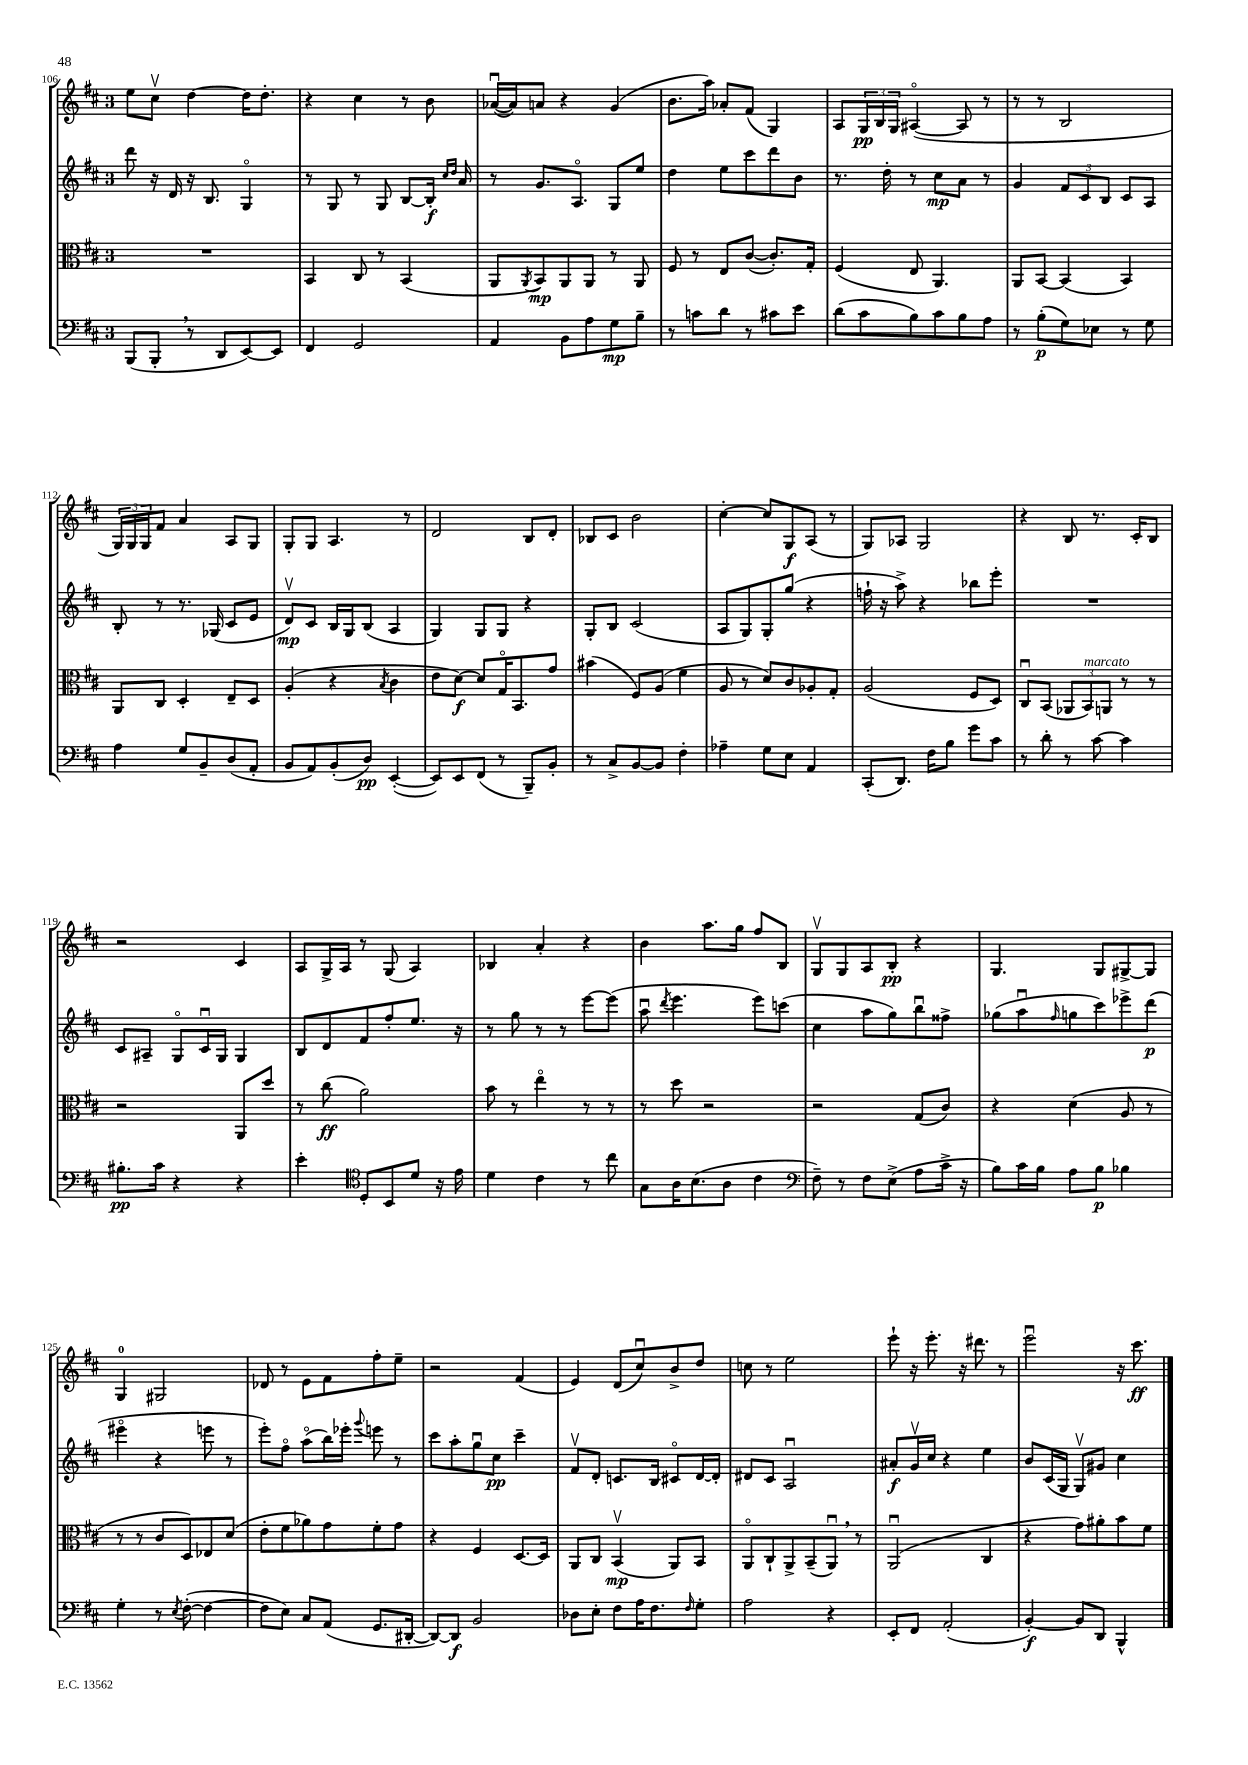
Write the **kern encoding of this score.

**kern	**dynam	**kern	**dynam	**kern	**dynam	**kern	**dynam
*part4	*part4	*part3	*part3	*part2	*part2	*part1	*part1
*staff4	*staff4	*staff3	*staff3	*staff2	*staff2	*staff1	*staff1
*clefF4	*	*clefC3	*	*clefG2	*	*clefG2	*
*k[f#c#]	*	*k[f#c#]	*	*k[f#c#]	*	*k[f#c#]	*
*M3/4	*	*M3/4	*	*M3/4	*	*M3/4	*
=106	=106	=106	=106	=106	=106	=106	=106
(8BBB/L	.	2.r	.	8ddd\	.	8ee\L	.
8BBB',/J	.	.	.	16r	.	8cc#v\J	.
.	.	.	.	16d/	.	.	.
8r	.	.	.	16r	.	[4dd\	.
.	.	.	.	8.B/	.	.	.
8DD/L	.	.	.	.	.	.	.
[8EE/)	.	.	.	4G/	.	16dd\KL]	.
.	.	.	.	.	.	8.dd'\J	.
8EE/J]	.	.	.	.	.	.	.
=107	=107	=107	=107	=107	=107	=107	=107
4FF#/	.	4BB/	.	8r	.	4r	.
.	.	.	.	8G/	.	.	.
2GG/	.	8C#/	.	8r	.	4cc#\	.
.	.	8r	.	8G/	.	.	.
.	.	(4BB/	.	[8B/L	.	8r	.
.	.	.	.	16B'/Jk]	f	8b\	.
.	.	.	.	16qqcc#/LL	.	.	.
.	.	.	.	16qqdd/JJ	.	.	.
.	.	.	.	16a/	.	.	.
=108	=108	=108	=108	=108	=108	=108	=108
4AA/	.	8AA/L	.	8r	.	([16a-Xu/LL	.
.	.	.	.	.	.	16a-/J])	.
.	.	8qAA/	.	.	.	.	.
.	.	8BB/)	mp	8.g/L	.	8an/J	.
8BB\L	.	8AA/	.	.	.	4r	.
.	.	.	.	8.A/J	.	.	.
8A\	.	8AA/J	.	.	.	.	.
8G\	mp	8r	.	8G/L	.	(4g/	.
8B~\J	.	8AA/	.	8ee/J	.	.	.
=109	=109	=109	=109	=109	=109	=109	=109
8r	.	8F#/	.	4dd\	.	8.b\L	.
8cn\L	.	8r	.	.	.	.	.
.	.	.	.	.	.	16aa\Jk)	.
8d\J	.	8E/L	.	8ee\L	.	8a-X'/L	.
8r	.	([8c#/J	.	8ccc#\	.	(8f#/J	.
8c#X\L	.	8.c#'/L])	.	8ddd\	.	4G/)	.
8e\J	.	.	.	8b\J	.	.	.
.	.	16G'/Jk	.	.	.	.	.
=110	=110	=110	=110	=110	=110	=110	=110
(8d\L	.	(4F#/	.	8.r	.	8A/L	.
8c#\	.	.	.	.	.	24G/L	pp
.	.	.	.	.	.	24B/	.
.	.	.	.	16dd'\	.	.	.
.	.	.	.	.	.	24G/JJ	.
8B\)	.	8E/	.	8r	.	([4A#X/	.
8c#\	.	4.AA/)	.	8cc#\L	mp	.	.
8B\	.	.	.	8a\J	.	8A#/]	.
8A\J	.	.	.	8r	.	8r	.
=111	=111	=111	=111	=111	=111	=111	=111
8r	.	8AA/L	.	4g/	.	8r	.
(8B'\L	p	[8BB/J	.	.	.	8r	.
8G\)	.	(4BB/]	.	12f#/L	.	2B/	.
.	.	.	.	12c#/	.	.	.
8E-X\J	.	.	.	.	.	.	.
.	.	.	.	12B/J	.	.	.
8r	.	4BB/)	.	8c#/L	.	.	.
8G\	.	.	.	8A/J	.	.	.
!!LO:LB:g=z
=112	=112	=112	=112	=112	=112	=112	=112
4A\	.	8AA/L	.	8B'/	.	24G/LL)	.
.	.	.	.	.	.	24G/	.
.	.	.	.	.	.	24G/J	.
.	.	8C#/J	.	8r	.	8f#/J	.
8G/L	.	4D'/	.	8.r	.	4a/	.
8BB~/	.	.	.	.	.	.	.
.	.	.	.	(16G-X/	.	.	.
(8D/	.	8E~/L	.	8c#/L	.	8A/L	.
8AA'/J	.	8D/J	.	8e/J	.	8G/J	.
=113	=113	=113	=113	=113	=113	=113	=113
8BB/L	.	(4A'/	.	8dv/L)	mp	8G'/L	.
8AA/)	.	.	.	8c#/J	.	8G/J	.
(8BB'/	.	4r	.	16B/LL	.	4.A/	.
.	.	.	.	16G/J	.	.	.
8D/J)	pp	.	.	(8B/J	.	.	.
.	.	8qB/	.	.	.	.	.
([4EE'/	.	4c#\	.	4A/	.	.	.
.	.	.	.	.	.	8r	.
=114	=114	=114	=114	=114	=114	=114	=114
8EE/L])	.	8e\L	.	4G/)	.	2d/	.
8EE/	.	[8d\J)	f	.	.	.	.
(8FF#/J	.	8d/L]	.	8G/L	.	.	.
8r	.	16G/K	.	8G/J	.	.	.
.	.	8.BB/	.	.	.	.	.
8BBB~/L)	.	.	.	4r	.	8B/L	.
8BB'/J	.	8g/J	.	.	.	8d'/J	.
=115	=115	=115	=115	=115	=115	=115	=115
8r	.	(4b#X\	.	8G'/L	.	8B-X/L	.
8C#^/L	.	.	.	8B/J	.	8c#/J	.
[8BB/	.	8F#/L)	.	(2c#/	.	2b\	.
8BB/J]	.	(8A/J	.	.	.	.	.
4F#'\	.	4f#\	.	.	.	.	.
=116	=116	=116	=116	=116	=116	=116	=116
4A-X~\	.	8A/	.	8A/L	.	[4cc#'\	.
.	.	8r	.	8G/)	.	.	.
8G\L	.	8d/L)	.	8G'/	.	8cc#/L]	.
8E\J	.	8c#/	.	(8gg/J	.	8G/	f
4AA/	.	8A-X'/	.	4r	.	(8A/J	.
.	.	8G'/J	.	.	.	8r	.
=117	=117	=117	=117	=117	=117	=117	=117
(8CC#'/L	.	(2A/	.	16ffn`\	.	8G/L)	.
.	.	.	.	16r	.	.	.
8.DD/J)	.	.	.	8aa^\)	.	8A-X/J	.
.	.	.	.	4r	.	2G/	.
16F#\KL	.	.	.	.	.	.	.
8B\J	.	.	.	.	.	.	.
8g\L	.	8F#/L	.	8bb-X\L	.	.	.
8c#\J	.	8D/J)	.	8eee'\J	.	.	.
=118	=118	=118	=118	=118	=118	=118	=118
8r	.	8C#u/L	.	2.r	.	4r	.
8d'\	.	(8BB/J	.	.	.	.	.
8r	.	12AA-X/L	.	.	.	8B/	.
!	!	!LO:TX:a:i:t=marcato	!	!	!	!	!
.	.	12BB/)	.	.	.	.	.
[8c#\	.	.	.	.	.	8.r	.
.	.	12AAn/J	.	.	.	.	.
4c#\]	.	8r	.	.	.	.	.
.	.	.	.	.	.	16c#'/KL	.
.	.	8r	.	.	.	8B/J	.
!!LO:LB:g=z
=119	=119	=119	=119	=119	=119	=119	=119
8.B#X'\L	pp	2r	.	8c#/L	.	2r	.
.	.	.	.	8A#X~/J	.	.	.
16c#\Jk	.	.	.	.	.	.	.
4r	.	.	.	8G/L	.	.	.
.	.	.	.	16c#u/L	.	.	.
.	.	.	.	16G/JJ	.	.	.
4r	.	8AA/L	.	4G/	.	4c#/	.
.	.	8dd/J	.	.	.	.	.
=120	=120	=120	=120	=120	=120	=120	=120
4e'\	.	8r	.	8B/L	.	8A/L	.
.	.	(8cc#\	ff	8d/	.	16G^/L	.
.	.	.	.	.	.	16A/JJ	.
*clefC4	*	*	*	*	*	*	*
8D'/L	.	2a\)	.	8f#/	.	8r	.
8BB/	.	.	.	8ff#'/	.	(8G/	.
8d/J	.	.	.	8.ee/J	.	4A/)	.
16r	.	.	.	.	.	.	.
16e\	.	.	.	16r	.	.	.
=121	=121	=121	=121	=121	=121	=121	=121
4d\	.	8b\	.	8r	.	4B-X/	.
.	.	8r	.	8gg\	.	.	.
4c#\	.	4ee\	.	8r	.	4a'/	.
.	.	.	.	8r	.	.	.
8r	.	8r	.	[8eee\L	.	4r	.
8cc#\	.	8r	.	(8eee\J]	.	.	.
=122	=122	=122	=122	=122	=122	=122	=122
8G\L	.	8r	.	8aau\	.	4b\	.
.	.	.	.	8qddd/	.	.	.
16A\K	.	8dd\	.	4.eee\	.	.	.
(8.B\	.	.	.	.	.	.	.
.	.	2r	.	.	.	8.aa\L	.
8A\J	.	.	.	.	.	.	.
.	.	.	.	.	.	16gg\Jk	.
4c#\	.	.	.	8eee\L)	.	8ff#/L	.
.	.	.	.	(8cccn\J	.	8B/J	.
=123	=123	=123	=123	=123	=123	=123	=123
*clefF4	*	*	*	*	*	*	*
8F#~\)	.	2r	.	4cc#\	.	8Gv/L	.
8r	.	.	.	.	.	8G/	.
8F#\L	.	.	.	8aa\L	.	8A/	.
(8E^\J	.	.	.	8gg\)	.	8B'/J	pp
8A\L	.	(8G/L	.	8bbu\	.	4r	.
16c#^\Jk	.	8c#/J)	.	8ff##X^\J	.	.	.
16r	.	.	.	.	.	.	.
=124	=124	=124	=124	=124	=124	=124	=124
8B\L)	.	4r	.	(8gg-X\L	.	4.G/	.
16c#\L	.	.	.	8aau\	.	.	.
16B\JJ	.	.	.	.	.	.	.
.	.	.	.	16qqff#/	.	.	.
8A\L	.	(4d\	.	8ggn\	.	.	.
8B\J	p	.	.	8ccc#\)	.	8G/L	.
4B-X\	.	8A/	.	8eee-X^\	.	[8G#X^/	.
.	.	8r	.	(8ddd\J	p	8G#/J]	.
!!LO:LB:g=z
=125	=125	=125	=125	=125	=125	=125	=125
4G'\	.	8r	.	4eee#X\	.	4G/	.
.	.	8r	.	.	.	.	.
8r	.	8c#/L	.	4r	.	2G#X/	.
8qE/	.	.	.	.	.	.	.
([8F#'\	.	8D/)	.	.	.	.	.
4F#\_	.	8E-X/	.	8eeen\	.	.	.
.	.	(8d/J	.	8r	.	.	.
=126	=126	=126	=126	=126	=126	=126	=126
8F#\L]	.	8e'\L	.	8eee'\L)	.	8d-X/	.
8E\J)	.	8f#\	.	8ff#\J	.	8r	.
8C#/L	.	8a-X\)	.	(8aa\L	.	8e\L	.
(8AA/J	.	8g\	.	16bb\L)	.	8f#\	.
.	.	.	.	16eee-X'\JJ	.	.	.
.	.	.	.	8qqggg/	.	.	.
8.GG/L	.	8f#'\	.	8eeen\	.	8ff#'\	.
.	.	8g\J	.	8r	.	8ee~\J	.
[16DD#X'/Jk	.	.	.	.	.	.	.
=127	=127	=127	=127	=127	=127	=127	=127
8DD#/L_)	.	4r	.	8ccc#\L	.	2r	.
8DD#/J]	f	.	.	8aa'\	.	.	.
2BB/	.	4F#/	.	8ggu\	.	.	.
.	.	.	.	8cc#\J	pp	.	.
.	.	[8.D/L	.	4ccc#~\	.	(4f#/	.
.	.	16D/Jk]	.	.	.	.	.
=128	=128	=128	=128	=128	=128	=128	=128
8D-X\L	.	8AA/L	.	8f#v/L	.	4e/)	.
8E'\J	.	8C#/J	.	8d'/J	.	.	.
8F#\L	.	(4BBv/	mp	8.cn/L	.	(8d/L	.
16A\K	.	.	.	.	.	8cc#u/)	.
8.F#\	.	.	.	16B/Jk	.	.	.
.	.	8AA/L)	.	8c#X/L	.	8b^/	.
16qqF#/	.	.	.	.	.	.	.
8G'\J	.	8BB/J	.	[16d/L	.	8dd/J	.
.	.	.	.	16d'/JJ]	.	.	.
=129	=129	=129	=129	=129	=129	=129	=129
2A\	.	8AA/L	.	8d#X/L	.	8ccn\	.
.	.	8C#`/	.	8c#/J	.	8r	.
.	.	8AA^/	.	2Au/	.	2ee\	.
.	.	(8BB~/	.	.	.	.	.
4r	.	8AAu,/J)	.	.	.	.	.
.	.	8r	.	.	.	.	.
=130	=130	=130	=130	=130	=130	=130	=130
8EE'/L	.	(2AAu/	.	8a#X'/L	f	8eee`\	.
8FF#/J	.	.	.	16gv/L	.	16r	.
.	.	.	.	16cc#/JJ	.	8.eee'\	.
(2AA'/	.	.	.	4r	.	.	.
.	.	.	.	.	.	16r	.
.	.	.	.	.	.	8.ddd#X\	.
.	.	4C#/	.	4ee\	.	.	.
.	.	.	.	.	.	8r	.
=131	=131	=131	=131	=131	=131	=131	=131
[4BB'/)	f	4r	.	8b/L	.	2eeeu\	.
.	.	.	.	(16c#/L	.	.	.
.	.	.	.	16G/JJ	.	.	.
8BB/L]	.	8g\L)	.	8Gv/L)	.	.	.
8DD/J	.	8a#X'\	.	8g#X/J	.	.	.
4BBB^^/	.	8b\	.	4cc#\	.	16r	.
.	.	.	.	.	.	8.ccc#\	ff
.	.	8f#\J	.	.	.	.	.
==	==	==	==	==	==	==	==
*-	*-	*-	*-	*-	*-	*-	*-
